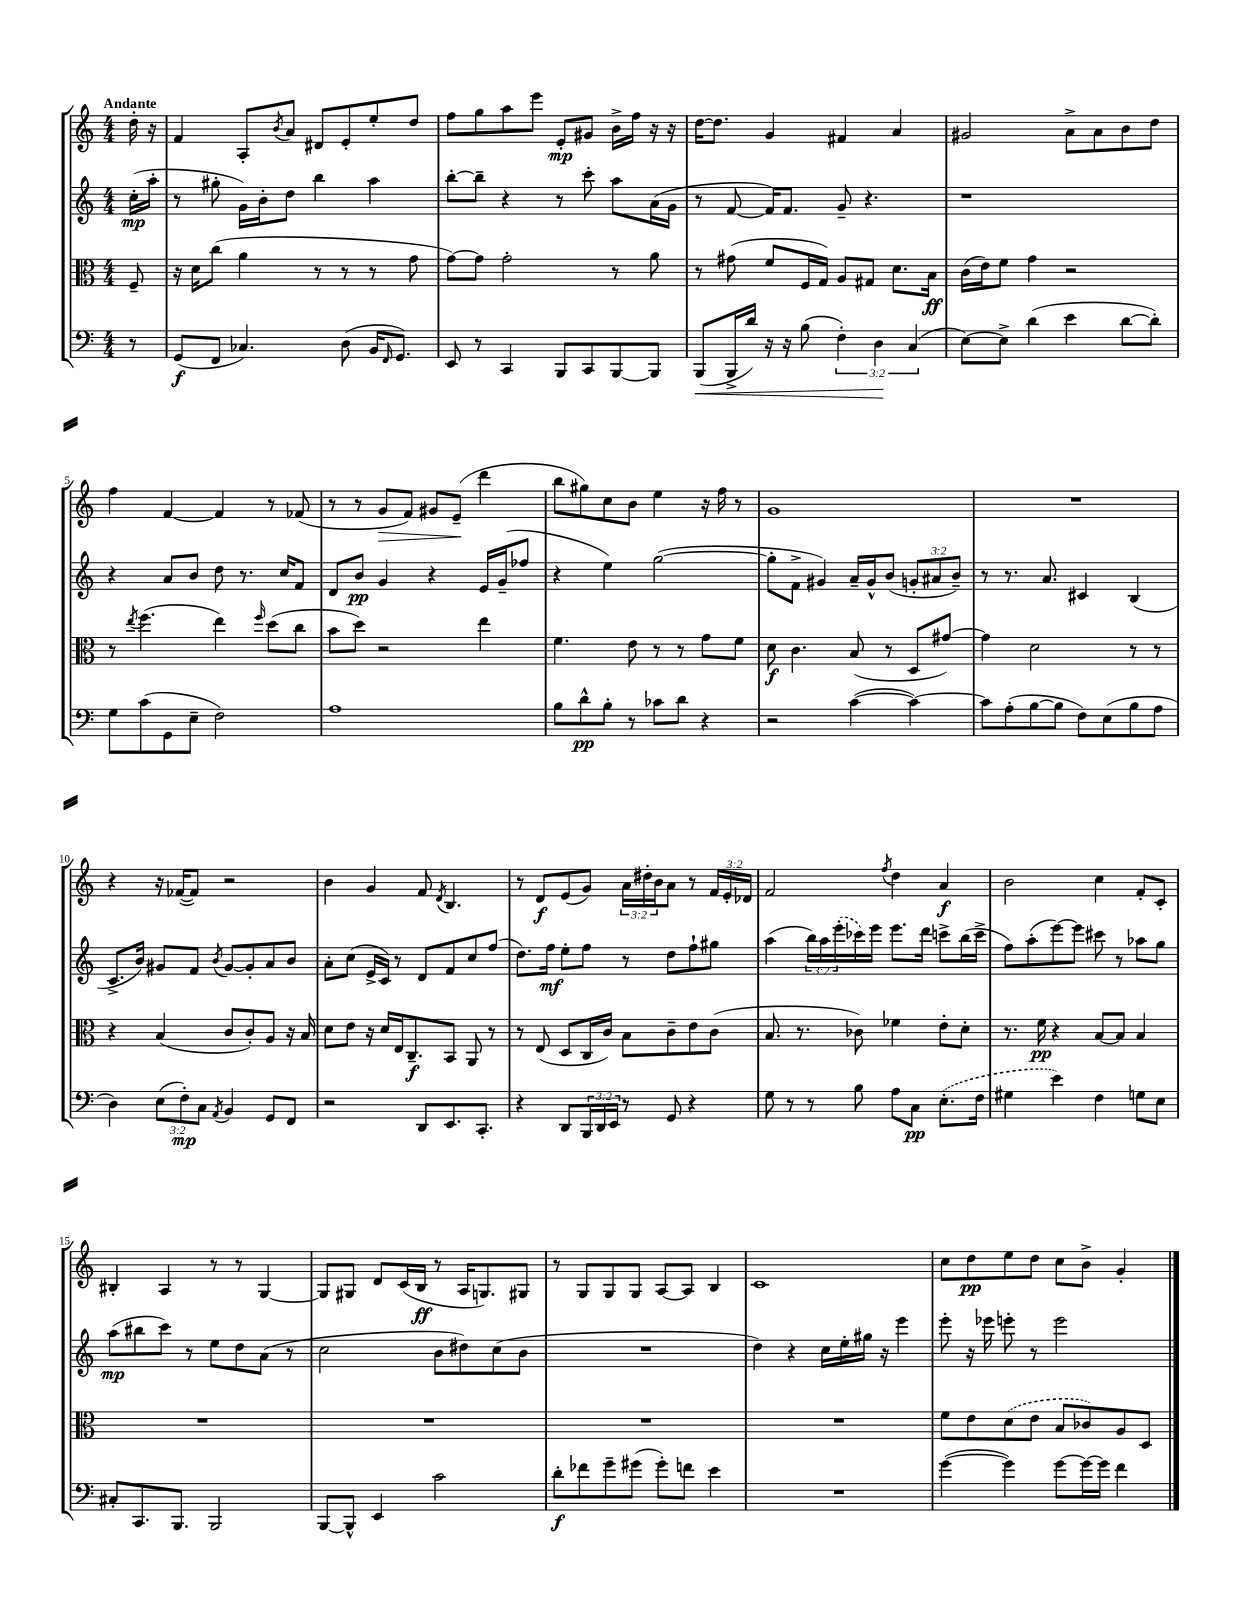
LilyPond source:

<<
\new StaffGroup <<
\new Staff = "s0" {
    \clef treble \key c \major \numericTimeSignature \time 4/4 \override Staff.TupletNumber.text = #tuplet-number::calc-fraction-text \partial 8 \tempo "Andante"
    d''16-. r16 |
    f'4 a8-. \acciaccatura { b'8 } a'8 dis'8 e'8-. e''8-. d''8 |
    f''8 g''8 a''8 e'''8 e'8-.\mp gis'8 b'16-> f''16 r16 r16 |
    d''16~ d''8. g'4 fis'4 a'4 |
    gis'2 a'8-> a'8 b'8 d''8 |
    f''4 f'4~ f'4 r8 fes'8( |
    r8 r8 g'8\> f'8) gis'8 e'8--\!( d'''4 |
    b''8 gis''8) c''8 b'8 e''4 r16 f''16 r8 |
    g'1 |
    R1 |
    r4 r16 fes'16~( fes'8) r2 |
    b'4 g'4 f'8 \acciaccatura { d'8 } b4. |
    r8 d'8\f e'8( g'8) \tuplet 3/2 { a'16 dis''16-. b'16 } a'8 r8 \tuplet 3/2 { f'16 e'16-. des'16 } |
    f'2 \acciaccatura { f''8 } d''4 a'4\f |
    b'2 c''4 f'8-. c'8-. |
    bis4-. a4 r8 r8 g4~ |
    g8 gis8 d'8 c'16( b16\ff r8 a16 g8.) gis8 |
    r8 g8 g8 g8 a8~ a8 b4 |
    c'1 |
    c''8 d''8\pp e''8 d''8 c''8 b'8-> g'4-. \bar "|." |
}
\new Staff = "s1" {
    \clef treble \key c \major \numericTimeSignature \time 4/4 \override Staff.TupletNumber.text = #tuplet-number::calc-fraction-text \partial 8
    c''16-.\mp( a''16-. |
    r8 gis''8-. g'16) b'16-. d''8 b''4 a''4 |
    b''8~-. b''8-- r4 r8 c'''8-. a''8 a'16( g'16 |
    r8 f'8~ f'16) f'8. g'8-- r4. |
    r1 |
    r4 a'8 b'8 d''8 r8. c''16 f'8 |
    d'8 b'8\pp g'4 r4 e'16 g'16--( fes''8 |
    r4 e''4) g''2~( |
    g''8-. f'8-> gis'4) a'16-- gis'16-^ b'8( \tuplet 3/2 { g'8-. ais'8 b'8--) } |
    r8 r8. a'8. cis'4 b4( |
    c'8.-> b'16) gis'8 f'8 \acciaccatura { b'8 } gis'8~ gis'8-. a'8 b'8 |
    a'8-. c''8( e'16-> c'16) r8 d'8 f'8 c''8 f''8( |
    d''8.) f''16\mf e''8-. f''8 r8 d''8 f''8-! gis''8 |
    a''4( \tuplet 3/2 { b''16) a''16 \once \slurDashed e'''16-.( } ces'''16) e'''16 e'''8. d'''16 c'''8-> b''16( c'''16-> |
    f''8) a''8-.( e'''8~) e'''8 cis'''8 r8 aes''8 g''8 |
    a''8\mp( bis''8 c'''8) r8 e''8 d''8 a'8( r8 |
    c''2 b'8 dis''8) c''8( b'8 |
    R1 |
    d''4) r4 c''16 e''16-. gis''16 r16 e'''4 |
    e'''8-. r16 ees'''16 e'''8-. r8 e'''2 \bar "|." |
}
\new Staff = "s2" {
    \clef alto \key c \major \numericTimeSignature \time 4/4 \partial 8
    f8-- |
    r16 d'16 c''8( a'4 r8 r8 r8 g'8 |
    g'8~) g'8 g'2-. r8 a'8 |
    r8 gis'8( f'8 f16 g16) a8 gis8 d'8. b16\ff |
    c'16( e'16) f'8 g'4 r2 |
    r8 \acciaccatura { e''8 } f''4.( e''4) \grace { f''16 } d''8( c''8 |
    b'8 d''8) r2 e''4 |
    f'4. e'8 r8 r8 g'8 f'8 |
    d'8\f c'4. b8( r8 d8 gis'8~) |
    gis'4 d'2 r8 r8 |
    r4 b4( c'8 c'8-.) a8 r16 b16 |
    d'8 e'8 r16 d'16 e16 c8.--\f b,8 a,8 r8 |
    r8 e8( d8 c16 c'16) b8 c'8-- e'8 c'8( |
    b8. r8. ces'8) fes'4 e'8-. d'8-. |
    r8. f'16\pp r4 b8~ b8 b4 |
    R1 |
    R1 |
    R1 |
    R1 |
    f'8 e'8 \once \slurDashed d'8( e'8 b8 ces'8) a8 d8 \bar "|." |
}
\new Staff = "s3" {
    \clef bass \key c \major \numericTimeSignature \time 4/4 \override Staff.TupletNumber.text = #tuplet-number::calc-fraction-text \partial 8
    r8 |
    g,8\f( f,8 ces4.) d8( b,16 \grace { f,16 } g,8.) |
    e,8 r8 c,4 b,,8 c,8 b,,8~ b,,8 |
    b,,8\<( b,,16-> d'16) r16 r16 b8( \tuplet 3/2 { f4-.) d4\! c4( } |
    e8~) e8-> d'4( e'4 d'8~ d'8-.) |
    g8 c'8( g,8 e8-- f2) |
    a1 |
    b8 d'8-^\pp b8-. r8 ces'8 d'8 r4 |
    r2 c'4~( c'4~) |
    c'8 a8-.( b8~ b8 f8) e8( b8 a8 |
    d4) \tuplet 3/2 { e8( f8-.\mp) c8 } \acciaccatura { a,8 } b,4 g,8 f,8 |
    r2 d,8 e,8. c,8.-. |
    r4 d,8 \tuplet 3/2 { b,,16 d,16 e,16 } r8 g,8 r4 |
    g8 r8 r8 b8 a8 c8\pp \once \slurDashed e8.-.( f16 |
    gis4 e'4) f4 g8 e8 |
    cis8-. c,8. b,,8. b,,2 |
    b,,8~ b,,8-^ e,4 c'2 |
    d'8-.\f fes'8 g'8-- gis'8( gis'8-.) f'8 e'4 |
    R1 |
    g'4~( g'4) g'8~ g'16~ g'16 f'4 \bar "|." |
}
>>
>>
